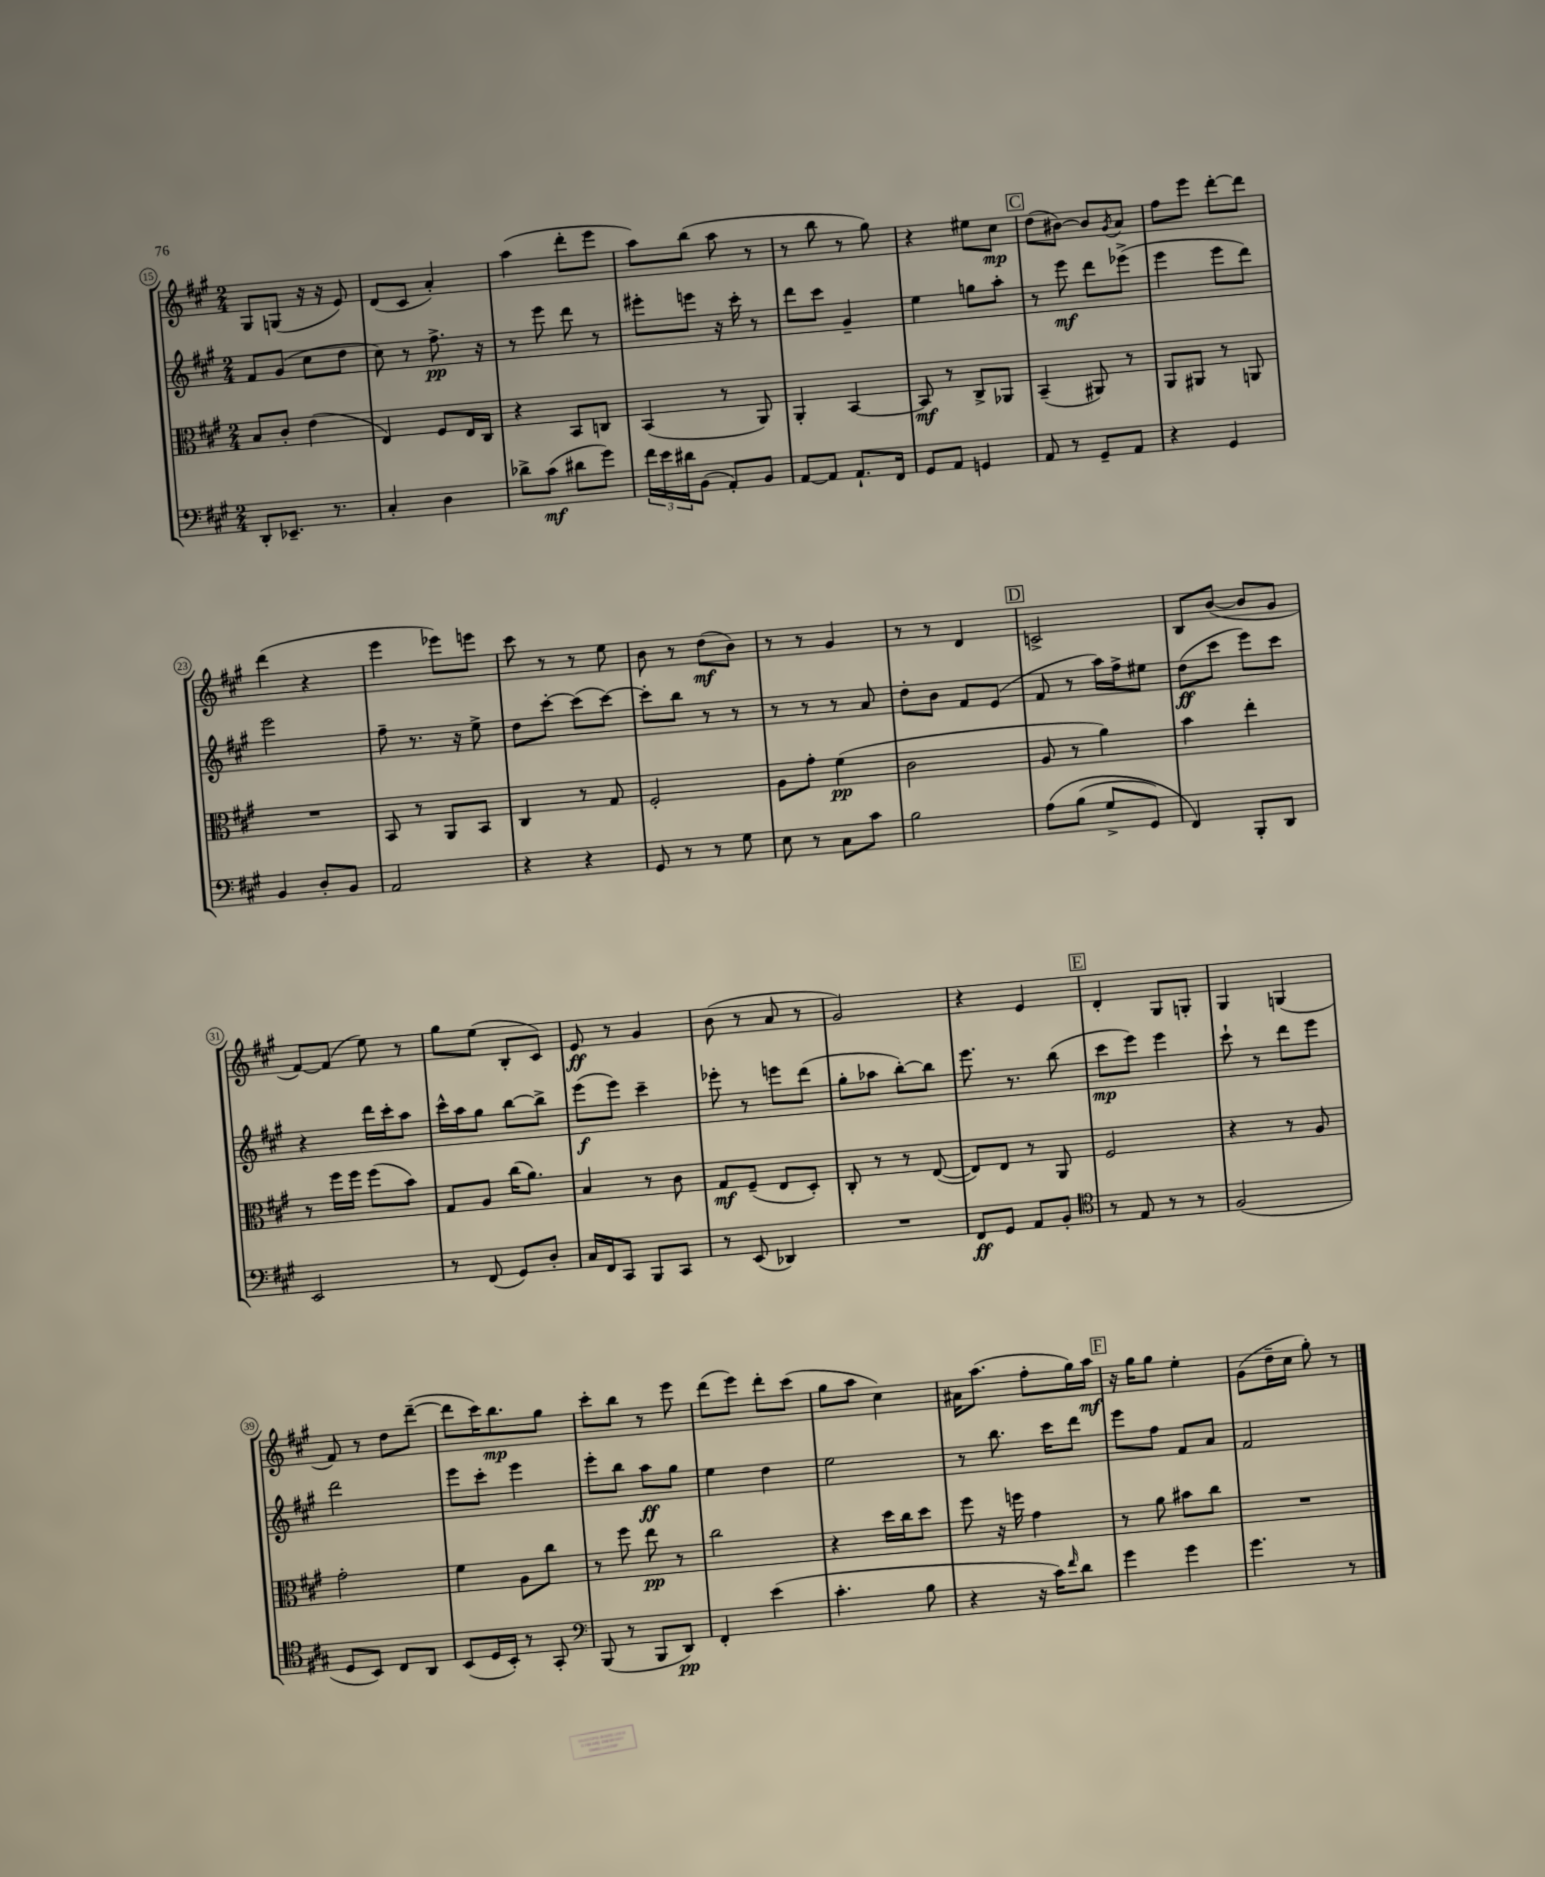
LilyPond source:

<<
\new StaffGroup <<
\new Staff = "s0" {
    \clef treble \key a \major \numericTimeSignature \time 2/4
    gis8 g8( r16 r16 e'8) |
    d'8( cis'8 a'4-.) |
    a''4( d'''8-. e'''8 |
    a''8) b''8( a''8 r8 |
    r8 b''8 r8 gis''8) |
    r4 eis''8 cis''8\mp |
    \mark \markup { \box "C" } d''8( bis'8~) bis'8 \acciaccatura { gis'8 } a'8 |
    fis''8 e'''8 d'''8~-. d'''8 |
    d'''4( r4 |
    e'''4 ees'''8) e'''8 |
    cis'''8 r8 r8 e''8 |
    b'8 r8 d''8\mf( b'8) |
    r8 r8 gis'4 |
    r8 r8 d'4 |
    \mark \markup { \box "D" } c'2-> |
    b8 b'8~( b'8 gis'8 |
    fis'8~) fis'8( e''8) r8 |
    gis''8 e''8( b8-. cis'8) |
    e'8\ff r8 gis'4 |
    b'8( r8 a'8 r8 |
    gis'2) |
    r4 e'4 |
    \mark \markup { \box "E" } d'4-. gis8 g8-. |
    gis4 g4( |
    fis'8) r8 d''8 d'''8~--( |
    d'''8 cis'''16) b''8.\mp gis''8 |
    cis'''8-. b''8 r8 e'''8 |
    d'''8( e'''8) d'''8-. cis'''8( |
    gis''8 a''8 cis''4) |
    ais'16 a''8.( fis''8-. gis''16) a''16\mf |
    \mark \markup { \box "F" } r16 gis''16 gis''8 e''4-. |
    gis'8( d''16-- cis''16 gis''8-.) r8 \bar "|." |
}
\new Staff = "s1" {
    \clef treble \key a \major \numericTimeSignature \time 2/4
    fis'8 gis'8( cis''8 d''8 |
    cis''8) r8 fis''8.->\pp r16 |
    r8 e'''8 d'''8 r8 |
    eis'''8-. e'''8 r16 cis'''16-. r8 |
    d'''8 cis'''8 gis'4-- |
    e''4 g''8 a''8-. |
    \mark \markup { \box "C" } r8 e'''8\mf d'''8 ees'''8->( |
    e'''4 e'''8 d'''8) |
    e'''2 |
    fis''8-- r8. r16 e''8-> |
    d''8 cis'''8~-. cis'''8( cis'''8~) |
    cis'''8-. b''8 r8 r8 |
    r8 r8 r8 a'8 |
    d''8-. b'8 fis'8 e'8( |
    \mark \markup { \box "D" } fis'8 r8 a''16) fis''16-> eis''8 |
    d''8\ff( cis'''8 e'''8) cis'''8 |
    r4 d'''16 cis'''16-. a''8 |
    cis'''16-^ a''16 gis''8 b''8~ b''8-> |
    e'''8\f( e'''8) cis'''4-- |
    ees'''8-. r8 e'''8 d'''8( |
    gis''8-. aes''8 b''8~-.) b''8 |
    e'''8. r8. b''8( |
    \mark \markup { \box "E" } cis'''8\mp e'''8) e'''4 |
    cis'''8-! r8 d'''8 e'''8 |
    d'''2 |
    e'''8 cis'''8-. e'''4 |
    e'''8-. b''8 a''8\ff gis''8 |
    e''4 d''4 |
    e''2 |
    r8 b''8. cis'''16 d'''8 |
    \mark \markup { \box "F" } e'''8 fis''8 fis'8 a'8 |
    fis'2 \bar "|." |
}
\new Staff = "s2" {
    \clef alto \key a \major \numericTimeSignature \time 2/4
    b8 cis'8-. e'4( |
    e4) fis8 e16 cis16 |
    r4 b,8 c8 |
    b,4( r8 a,8) |
    a,4-. b,4~ |
    b,8\mf r8 cis8-> aes,8 |
    \mark \markup { \box "C" } b,4--( ais,8) r8 |
    a,8 ais,8 r8 a,8 |
    R2 |
    b,8 r8 a,8 b,8 |
    cis4 r8 gis8 |
    fis2-. |
    a8 gis'8-. fis'4\pp( |
    cis'2 |
    \mark \markup { \box "D" } a8 r8 a'4) |
    b'4 e''4-. |
    r8 fis''16 fis''16 fis''8( b'8) |
    gis8 a8 cis''16( a'8.) |
    b4 r8 cis'8 |
    gis8\mf fis8--( e8 d8-.) |
    cis8-. r8 r8 e8~( |
    e8) e8 r8 a,8 |
    \mark \markup { \box "E" } fis2 |
    r4 r8 a8 |
    gis'2-. |
    fis'4 a8 cis''8 |
    r8 fis''8 e''8\pp r8 |
    cis''2 |
    r4 d''16 cis''16 d''8 |
    fis''8 r16 f''16 gis'4 |
    \mark \markup { \box "F" } r8 a'8 bis'8 cis''8 |
    R2 \bar "|." |
}
\new Staff = "s3" {
    \clef bass \key a \major \numericTimeSignature \time 2/4
    d,8-. ees,8.-- r8. |
    cis4-. d4 |
    des'8-> cis'8\mf( dis'8 gis'8) |
    \tuplet 3/2 { fis'16 e'16 dis'16 } b,8( a,8-.) b,8 |
    a,8~ a,8 a,8.-! fis,16 |
    gis,8 a,8 g,4 |
    \mark \markup { \box "C" } a,8 r8 gis,8-- a,8 |
    r4 gis,4 |
    b,4 d8-. b,8 |
    a,2 |
    r4 r4 |
    gis,8 r8 r8 gis8 |
    e8 r8 cis8 cis'8 |
    b2 |
    \mark \markup { \box "D" } a8\( b8( gis8-> gis,8) |
    fis,4\) b,,8-. d,8 |
    e,2 |
    r8 fis,8( gis,8) d8-. |
    cis16 fis,16 cis,8 b,,8 cis,8 |
    r8 e,8( des,4) |
    R2 |
    fis,8\ff gis,8 a,8 b,8-. |
    \mark \markup { \box "E" } \clef tenor r8 e8 r8 r8 |
    fis2( |
    d8 b,8) cis8 a,8 |
    b,8( d16 b,16-.) r8 gis,8-. |
    \clef bass b,,8( r8 b,,8 d,8\pp) |
    fis,4-. e'4( |
    cis'4.-. b8 |
    r4 r16 cis'16) \grace { fis'16 } d'8 |
    \mark \markup { \box "F" } gis'4 gis'4 |
    gis'4. r8 \bar "|." |
}
>>
>>
\layout { \context { \Score currentBarNumber = #15 \override BarNumber.stencil = #(make-stencil-circler 0.1 0.3 ly:text-interface::print) } }
